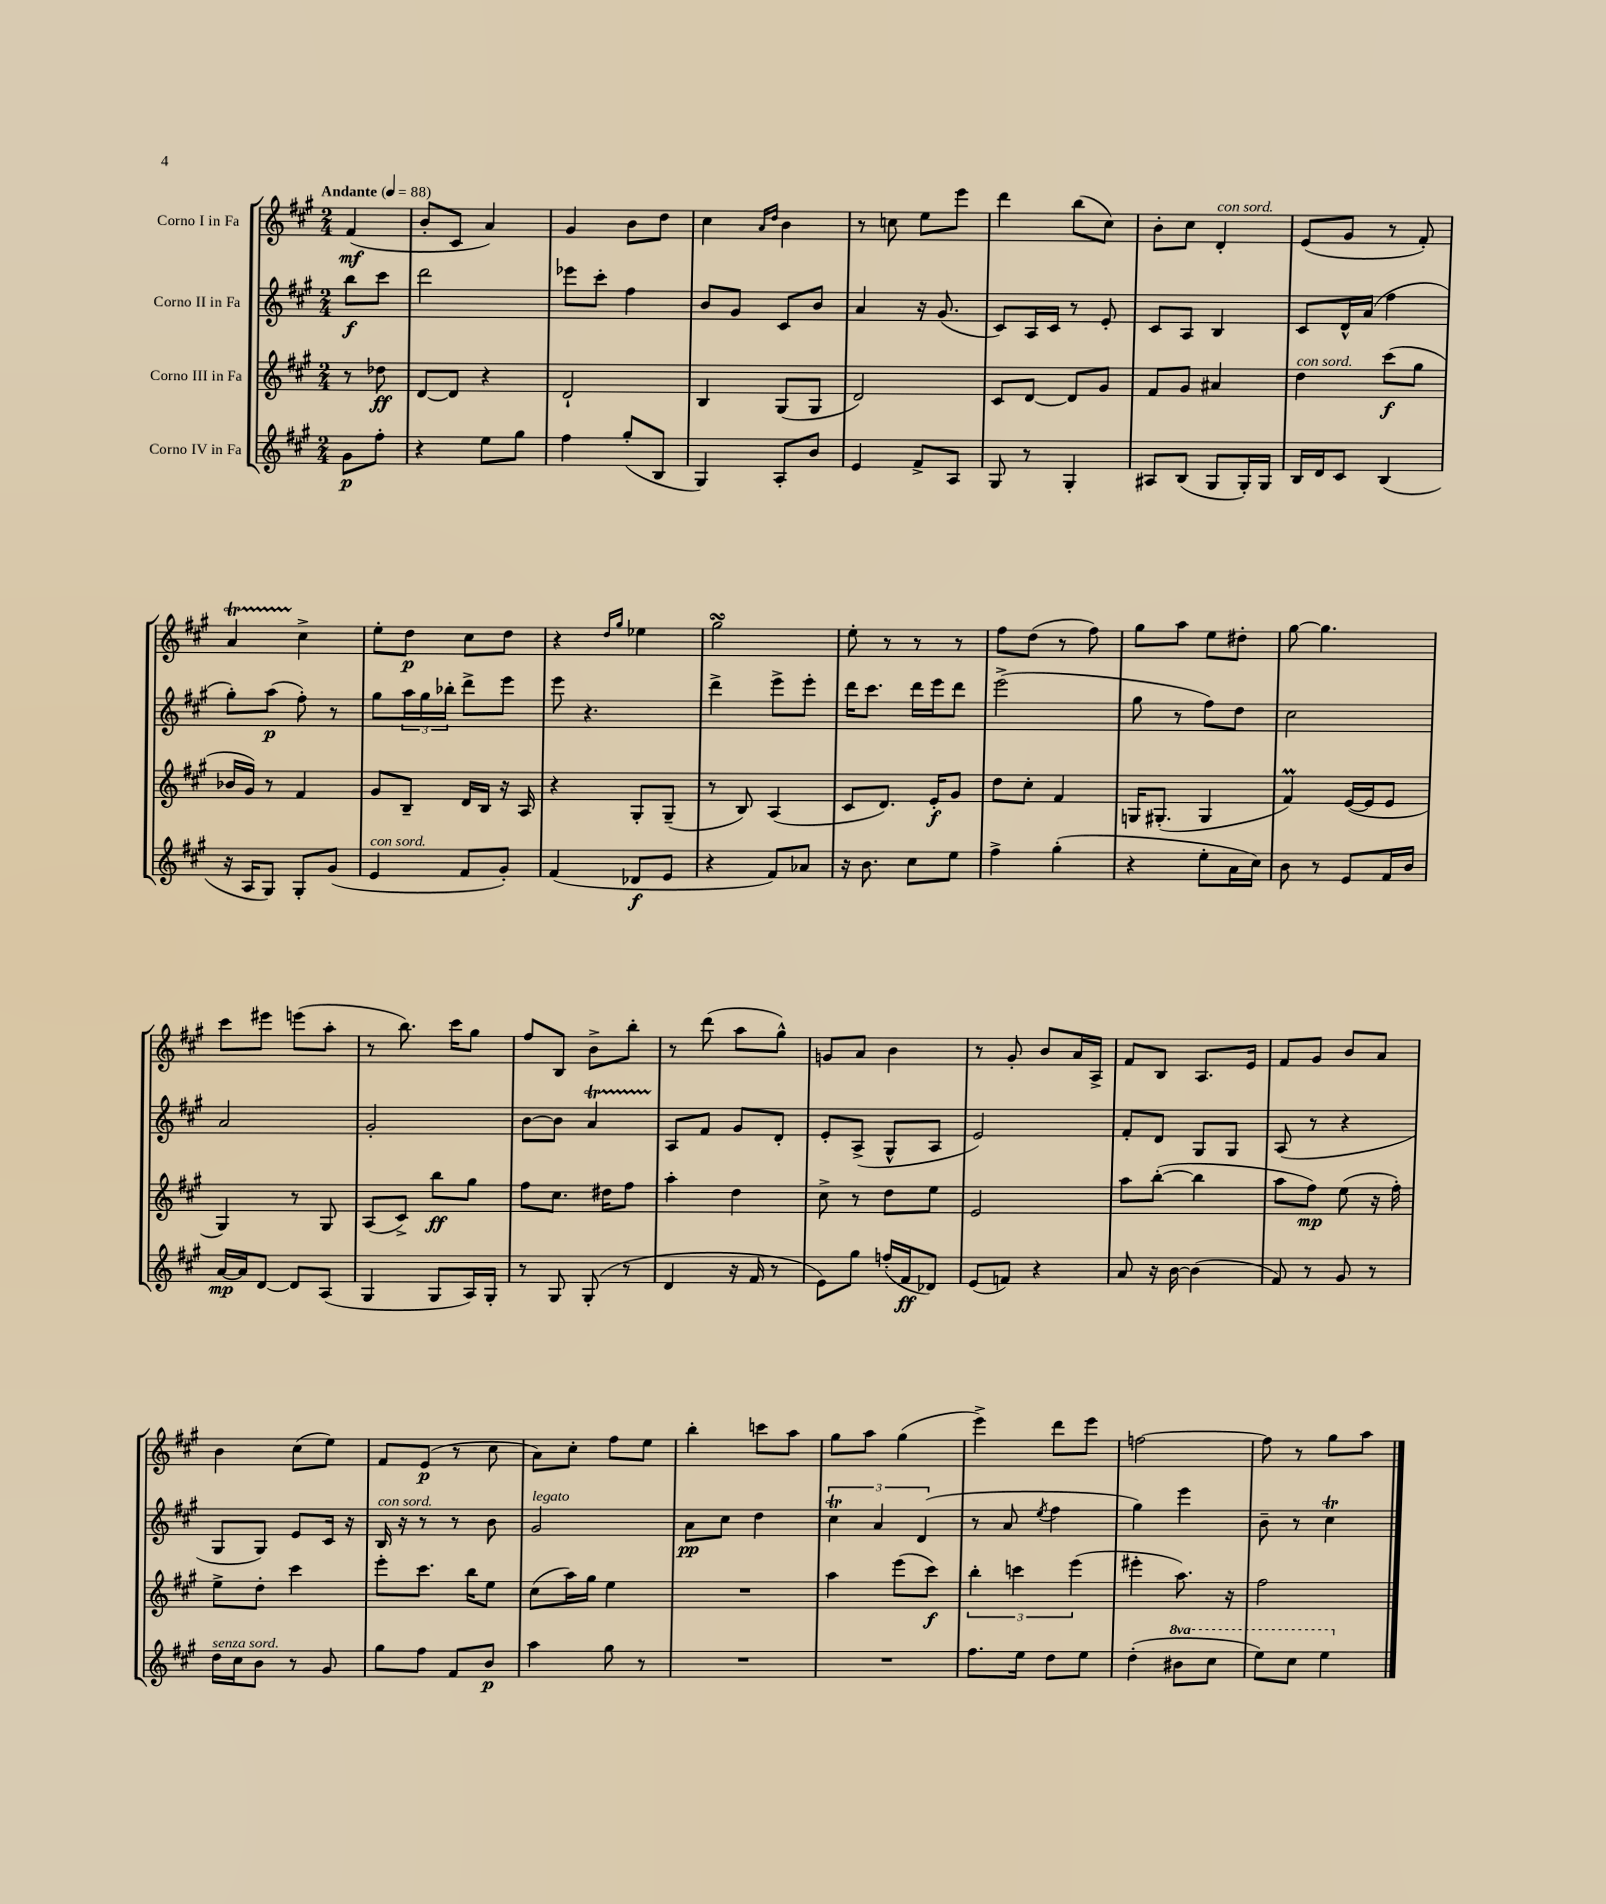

**kern	**kern	**kern	**kern
*staff4	*staff3	*staff2	*staff1
*clefG2	*clefG2	*clefG2	*clefG2
*k[f#c#g#]	*k[f#c#g#]	*k[f#c#g#]	*k[f#c#g#]
*M2/4	*M2/4	*M2/4	*M2/4
*MM88	*MM88	*MM88	*MM88
8g#	8r	8bb	(4f#
8ff#'	8dd-	8ccc#	.
=	=	=	=
4r	[8d	2ddd	8b'
.	8d]	.	8c#
8ee	4r	.	4a)
8gg#	.	.	.
=	=	=	=
4ff#	2d`	8eee-	4g#
.	.	8ccc#'	.
(8gg#'	.	4ff#	8b
8B	.	.	8dd
=	=	=	=
4G#)	4B	8b	4cc#
.	.	8g#	.
.	.	.	16qqa
.	.	.	16qqdd
8A'	(8G#	8c#	4b
8b	8G#	8b	.
=	=	=	=
4e	2d)	4a	8r
.	.	.	8cc
8f#^	.	16r	8ee
.	.	(8.g#	.
8A	.	.	8eee
=	=	=	=
8G#	8c#	8c#)	4ddd
8r	[8d	16A	.
.	.	16c#	.
4G#'	8d]	8r	(8bb
.	8g#	8e'	8cc#)
=	=	=	=
8A#	8f#	8c#	8b'
(8B	8g#	8A	8cc#
8G#	4a#	4B	4d'
16G#')	.	.	.
16G#	.	.	.
=	=	=	=
16B	4dd	8c#	(8e
16d	.	.	.
8c#	.	16d^^	8g#
.	.	(16a	.
(4B	(8ccc#	4ff#	8r
.	8gg#	.	8f#')
=	=	=	=
16r	16b-	8gg#')	4a
16A	16g#)	.	.
8G#)	8r	(8aa	.
8G#'	4f#	8ff#')	4cc#^
(8g#	.	8r	.
=	=	=	=
4e	8g#	8gg#	8ee'
.	8B~	24aa	8dd
.	.	24gg#	.
.	.	24bb-'	.
8f#	16d	8ddd^	8cc#
.	16B	.	.
8g#')	16r	8eee	8dd
.	16A	.	.
=	=	=	=
(4f#	4r	8eee	4r
.	.	4.r	.
.	.	.	16qqdd
.	.	.	16qqgg#
8d-	8G#'	.	4ee-
8e	(8G#~	.	.
=	=	=	=
4r	8r	4ddd^	2gg#
.	8B)	.	.
8f#)	(4A	8eee^	.
8a-	.	8eee'	.
=	=	=	=
16r	8c#	16ddd	8ee'
8.b	.	8.ccc#	.
.	8.d)	.	8r
8cc#	.	16ddd	8r
.	16e'	16eee	.
8ee	8g#	8ddd	8r
=	=	=	=
4ff#^	8dd	(2eee^	8ff#
.	8cc#'	.	(8dd
(4gg#'	4f#	.	8r
.	.	.	8ff#)
=	=	=	=
4r	16G	8gg#	8gg#
.	(8.G#'	.	.
.	.	8r	8aa
8ee'	4G#	8ff#)	8ee
16a	.	8dd	8dd#'
16cc#)	.	.	.
=	=	=	=
8b	4f#)	2cc#	[8gg#
8r	.	.	4.gg#]
8e	([16e	.	.
.	16e]	.	.
16f#	8e	.	.
16b	.	.	.
=	=	=	=
[16a	4G#)	2a	8ccc#
16a]	.	.	.
[8d	.	.	8eee#
8d]	8r	.	(8eee
(8A	8G#	.	8aa'
=	=	=	=
4G#	(8A	2g#'	8r
.	8c#^)	.	8.bb)
8G#	8bb	.	.
.	.	.	16ccc#
16A)	8gg#	.	8gg#
16G#'	.	.	.
=	=	=	=
8r	8ff#	[8b	8ff#
8G#	8.cc#	8b]	8B
(8G#'	.	4a	8b^
.	16dd#	.	.
8r	8ff#	.	8bb'
=	=	=	=
4d	4aa'	8A	8r
.	.	8f#	(8ddd
16r	4dd	8g#	8aa
16f#	.	.	.
8r	.	8d'	8gg#^^)
=	=	=	=
8e)	8cc#^	8e'	8g
8gg#	8r	(8A^	8a
(16ff'	8dd	8G#^^	4b
16f#	.	.	.
8d-)	8ee	8A	.
=	=	=	=
(8e	2e	2e)	8r
8f)	.	.	8g#'
4r	.	.	8b
.	.	.	16a
.	.	.	16A^
=	=	=	=
8a	8aa	8f#'	8f#
16r	([8bb'	8d	8B
[16b	.	.	.
(4b]	4bb]	8G#	8.A
.	.	8G#	.
.	.	.	16e
=	=	=	=
8f#)	8aa	(8A	8f#
8r	8ff#)	8r	8g#
8g#	(8ee	4r	8b
8r	16r	.	8a
.	16ff#')	.	.
=	=	=	=
16dd	8ee^	8G#	4b
16cc#	.	.	.
8b	8dd'	8G#)	.
8r	4ccc#	8e	(8cc#
8g#	.	16c#	8ee)
.	.	16r	.
=	=	=	=
8gg#	8eee'	16B	8f#
.	.	16r	.
8ff#	8.ccc#	8r	(8e
8f#	.	8r	8r
.	16bb	.	.
8b	8ee	8b	8cc#
=	=	=	=
4aa	(8cc#	2g#	8a)
.	16aa)	.	8cc#'
.	16gg#	.	.
8gg#	4ee	.	8ff#
8r	.	.	8ee
=	=	=	=
2r	2r	8a	4bb'
.	.	8cc#	.
.	.	4dd	8ccc
.	.	.	8aa
=	=	=	=
2r	4aa	6cc#	8gg#
.	.	.	8aa
.	.	6a	.
.	(8eee	.	(4gg#
.	.	(6d	.
.	8ccc#)	.	.
=	=	=	=
8.ff#	6bb'	8r	4eee^)
.	.	8a	.
.	6ccc	.	.
16ee	.	.	.
.	.	8qee	.
8dd	.	4ff#	8ddd
.	(6eee	.	.
8ee	.	.	8eee
=	=	=	=
(4dd'	4eee#'	4gg#)	[2ff
8bb#	8.aa)	4eee	.
8ccc#	.	.	.
.	16r	.	.
=	=	=	=
8eee)	2ff#	8b~	8ff]
8ccc#	.	8r	8r
4eee	.	4cc#	8gg#
.	.	.	8aa
==	==	==	==
*-	*-	*-	*-
